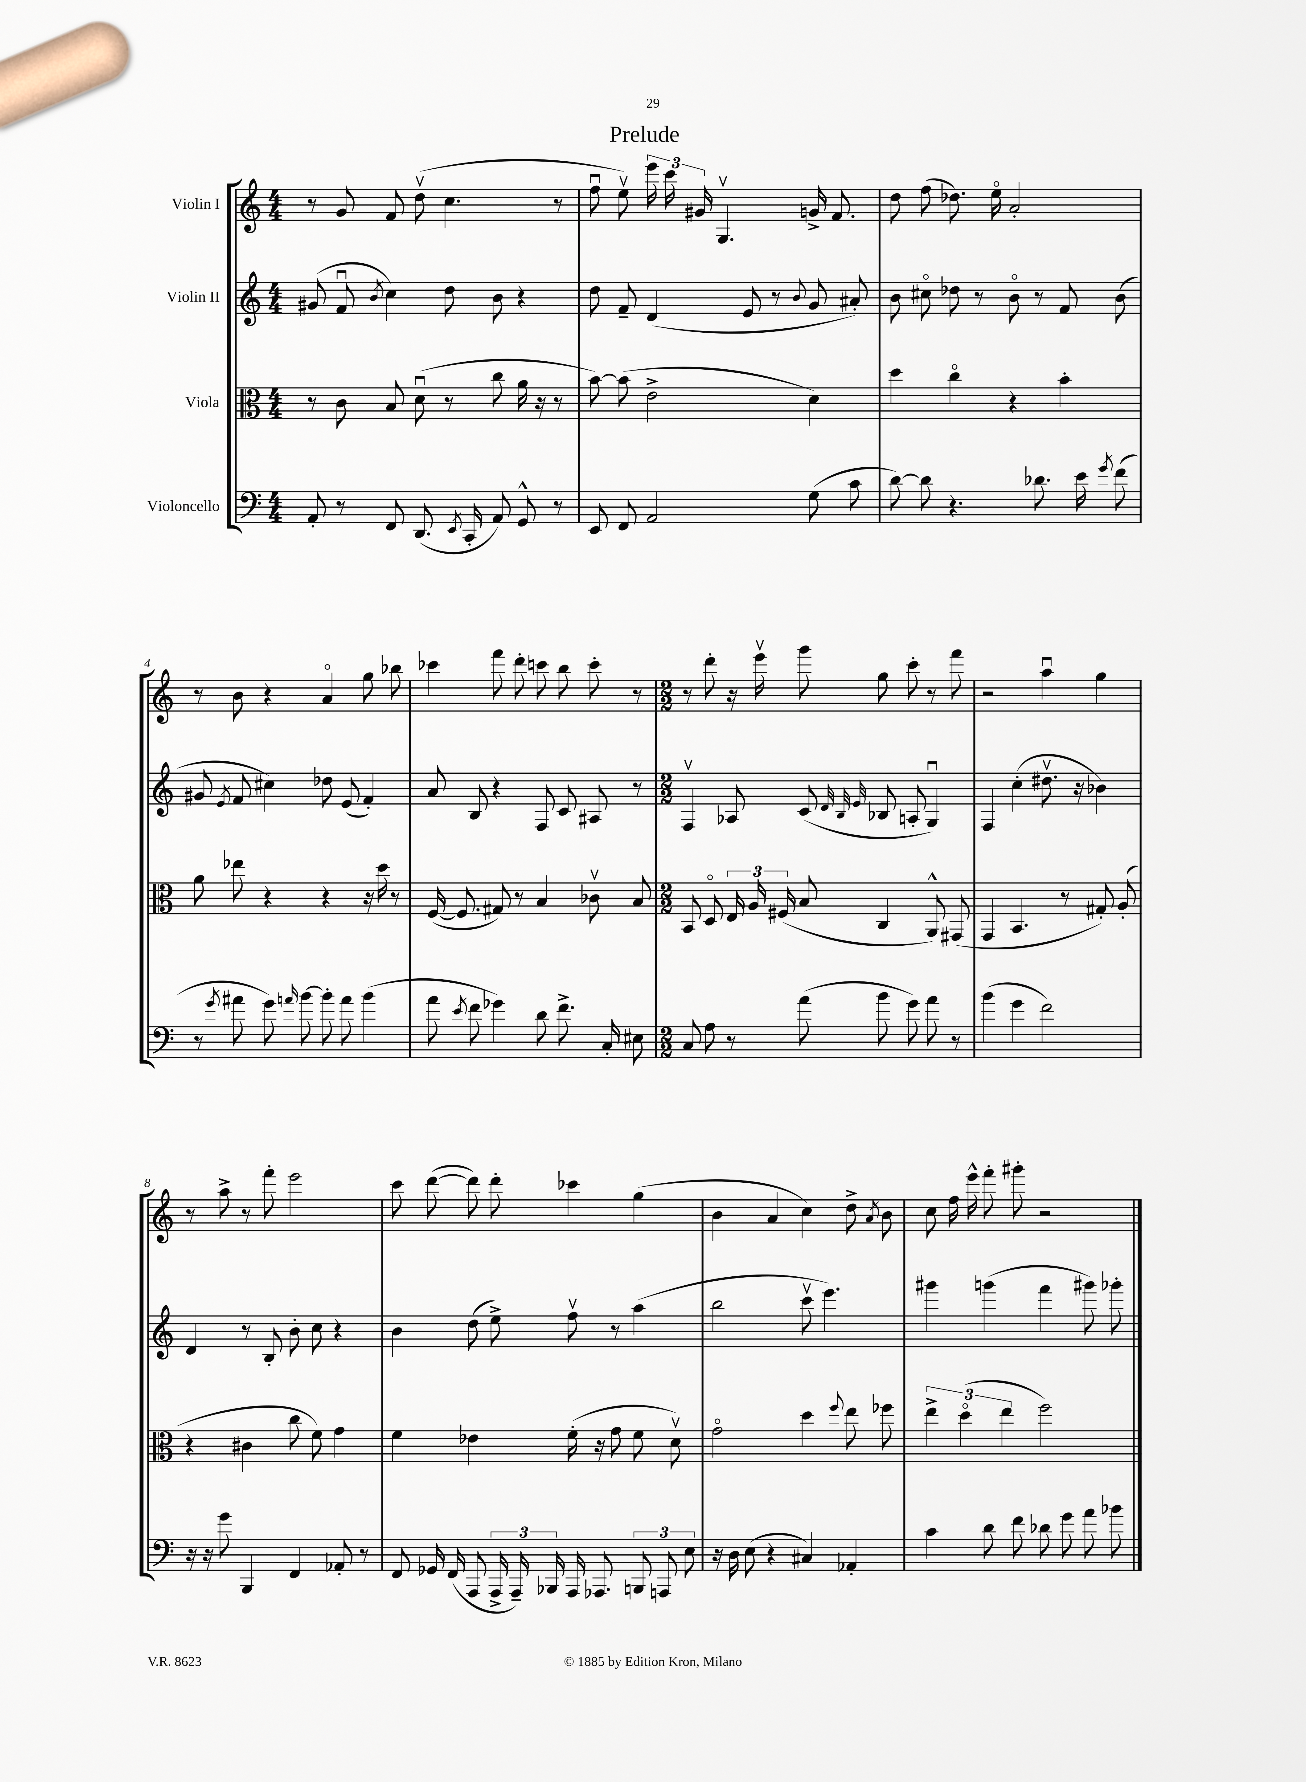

**kern	**kern	**kern	**kern
*part4	*part3	*part2	*part1
*staff4	*staff3	*staff2	*staff1
*I"Violoncello	*I"Viola	*I"Violin II	*I"Violin I
*clefF4	*clefC3	*clefG2	*clefG2
*k[]	*k[]	*k[]	*k[]
*M4/4	*M4/4	*M4/4	*M4/4
=1	=1	=1	=1
8AA'/	8r	(8g#X/	8r
8r	8c\	8fu/	8g/
.	.	8qb/	.
8FF/	8B/	4cc\)	8f/
(8.DD/	(8du\	.	(8ddv\
.	8r	8dd\	4.cc\
8qEE/	.	.	.
16CC'/	.	.	.
8AA/)	8cc\	8b\	.
8GG^^/	16a\	4r	.
.	16r	.	.
8r	8r	.	8r
=2	=2	=2	=2
8EE/	[8b\)	8dd\	8ffu\
8FF/	(8b\]	8f~/	8eev\)
2AA/	2e^\	(4d/	24eee\
.	.	.	24ccc\
.	.	.	24g#X/
.	.	.	4.Gv/
.	.	8e/	.
.	.	8r	.
.	.	8qqb/	.
(8G\	4d\)	8g/	16gn^/
.	.	.	8.f/
8c\	.	8a#X'/)	.
=3	=3	=3	=3
[8d\)	4dd\	8b\	8dd\
8d\]	.	8cc#X\	(8ff\
4.r	4cc\	8dd-X\	8.dd-X\)
.	.	8r	.
.	.	.	16ee\
.	4r	8b\	2a'/
8.d-X\	.	8r	.
.	4b'\	8f/	.
16e\	.	.	.
8qg/	.	.	.
(8f\	.	(8b\	.
!!LO:LB:g=z
=4	=4	=4	=4
8r	8a\	8g#X/	8r
8qg/	.	8qe/	.
8a#X\	8ee-X\	8f/	8b\
8g\)	4r	4cc#X\)	4r
16qqan/	.	.	.
[8b\	.	.	.
8b'\]	4r	8dd-X\	4a/
8a\	.	(8e/	.
(4b\	16r	4f'/)	8gg\
.	16dd\	.	.
.	8r	.	8bb-X\
=5	=5	=5	=5
8a\	([16F/	8a/	4ccc-X\
.	8.F/]	.	.
8qe/	.	.	.
8f\	.	8B/	.
4g-X\)	8G#X/)	4r	8fff\
.	8r	.	8ddd'\
8d\	4B/	8F/	8cccn\
8.f^\	.	8c/	8bb\
.	8c-Xv\	8A#X/	8ccc'\
16C'/	.	.	.
8E#X\	8B/	8r	8r
=6	=6	=6	=6
*M2/2	*M2/2	*M2/2	*M2/2
8C/	8BB/	4Fv/	8r
8A\	8D/	.	8ddd'\
8r	24E/	8A-X/	16r
.	24A/	.	.
.	.	.	16eeev\
.	(24F#X/	.	.
(8a\	8B/	(8c/	8ggg\
.	.	32qqd/	.
.	.	32qqB/	.
.	.	32qqe/	.
8b\	4C/	8B-X/	8gg\
8g\)	.	8An'/	8ccc'\
8a\	8AA^^/)	4Gu/)	8r
8r	(8GG#X/	.	8fff\
=7	=7	=7	=7
(4b\	4GG/	4F/	2r
4g\	4.BB/	(4cc'\	.
2f\)	.	8.dd#Xv\	4aau\
.	8r	.	.
.	.	16r	.
.	8G#X'/)	4b-X\)	4gg\
.	(8A'/	.	.
!!LO:LB:g=z
=8	=8	=8	=8
16r	4r	4d/	8r
16r	.	.	.
8g\	.	.	8aa^\
4BBB/	4c#X\	8r	8r
.	.	8B'/	8fff'\
4FF/	8cc\	8b'\	2eee\
.	8f\)	8cc\	.
8AA-X'/	4g\	4r	.
8r	.	.	.
=9	=9	=9	=9
8FF/	4f\	4b\	8ccc\
16GG-X/	.	.	([8ddd\
(16FF/	.	.	.
8AAA/	4e-X\	(8dd\	8ddd\])
24AAA^/	.	8ee^\)	8ddd'\
24AAA~/)	.	.	.
24BBB-X/	.	.	.
16AAA/	(16f'\	8ffv\	4ccc-X\
8.AAA-X/	16r	.	.
.	8g\	8r	.
12BBBn/	8f\	(4aa\	(4gg\
12AAAn/	.	.	.
.	8dv\)	.	.
12E\	.	.	.
=10	=10	=10	=10
16r	2g\	2bb\	4b\
16D\	.	.	.
(8E\	.	.	.
4r	.	.	4a/
4C#X/)	4dd\	8cccv\	4cc\)
.	.	4.eee\)	.
.	8qqff/	.	.
4AA-X'/	8ee\	.	8dd^\
.	.	.	8qa/
.	8ff-X\	.	8b\
=11	=11	=11	=11
4c\	6ee^\	4ggg#X\	8cc\
.	.	.	16ff\
.	(6dd\	.	.
.	.	.	16eee^^\
8d\	.	(4gggn\	8fff'\
.	6ee\	.	.
8f\	.	.	8ggg#X'\
8d-X\	2ff\)	4fff\	2r
8g\	.	.	.
8a\	.	8ggg#X\)	.
8b-X\	.	8ggg-X'\	.
==	==	==	==
*-	*-	*-	*-
